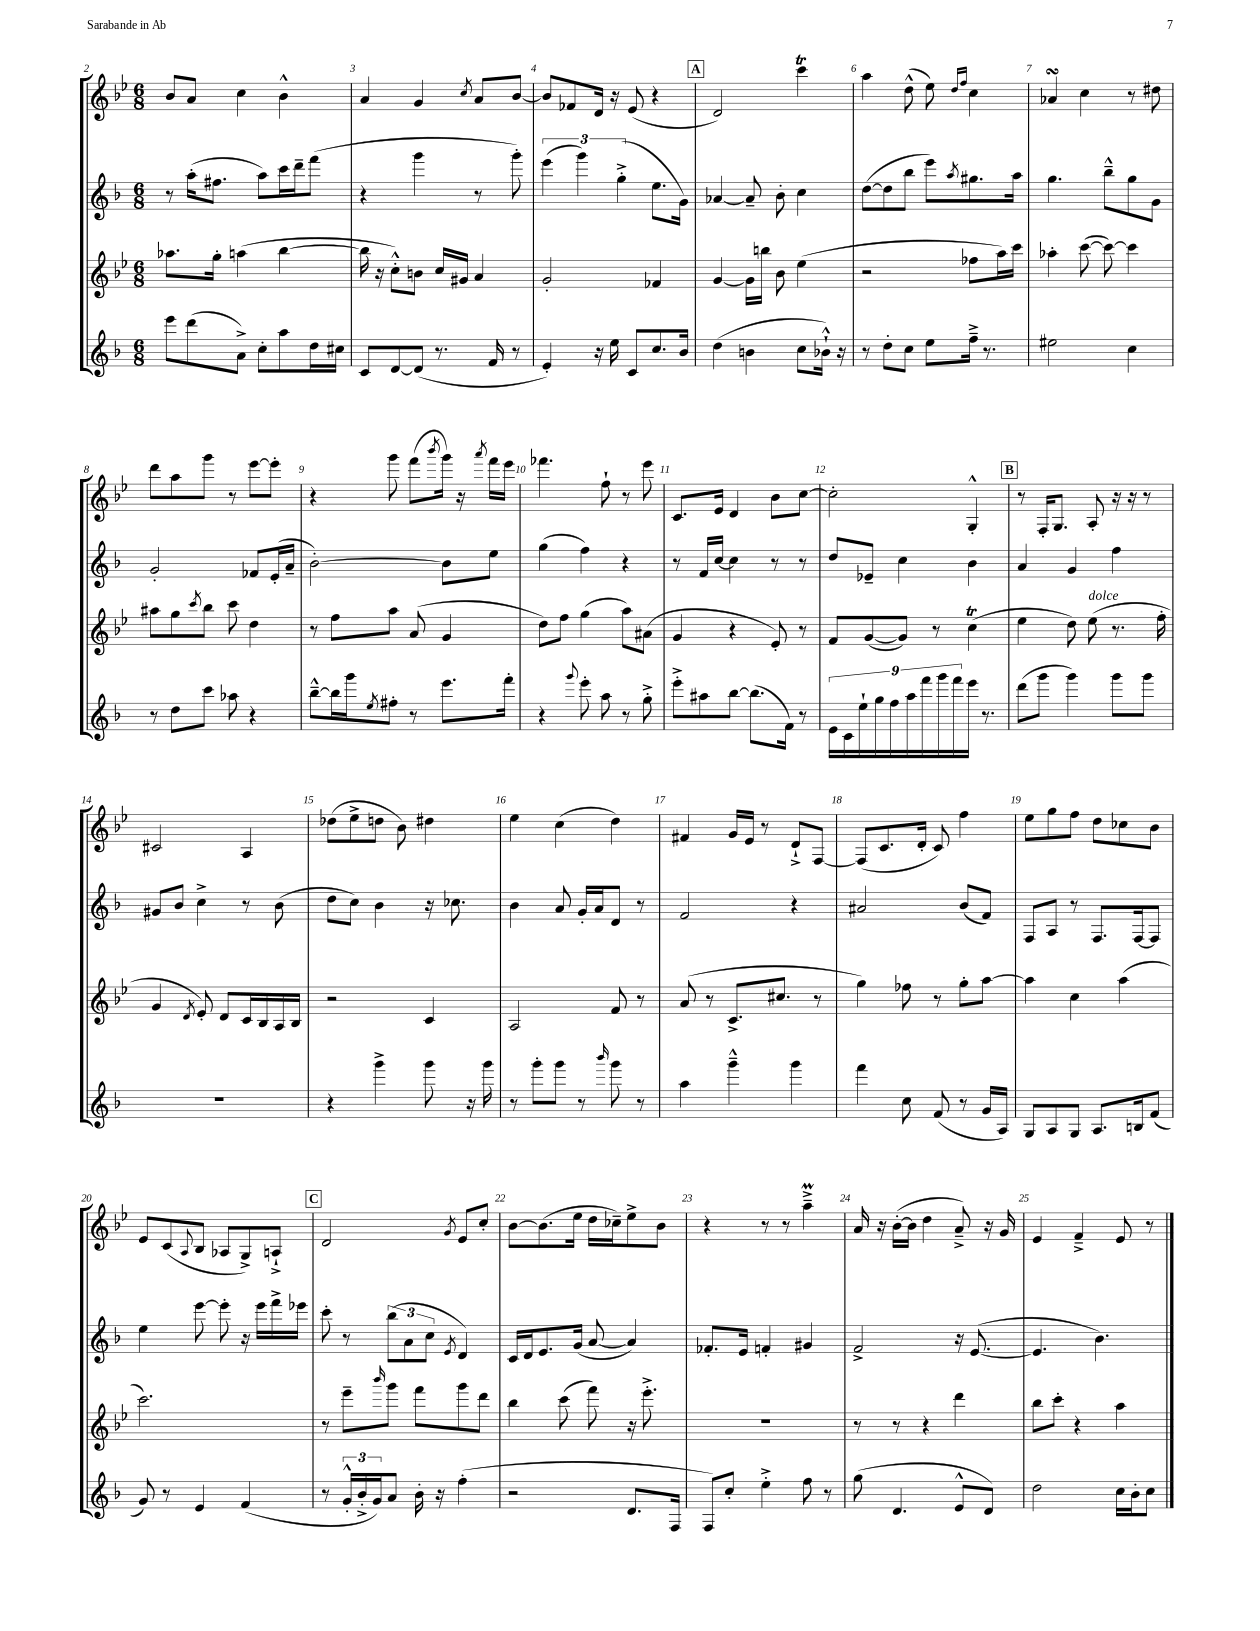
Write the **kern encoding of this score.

**kern	**kern	**kern	**kern
*staff4	*staff3	*staff2	*staff1
*clefG2	*clefG2	*clefG2	*clefG2
*k[b-]	*k[b-e-]	*k[b-]	*k[b-e-]
*M6/8	*M6/8	*M6/8	*M6/8
8eee\L	8.aa-\L	8r	8b-/L
(8ddd\	.	(16aa'\LK	8a/J
.	16gg'\Jk	8.ff#\J	.
8a^\J)	(4aa\	.	4cc\
8cc'\L	.	8aa\L)	.
8aa\	[4bb-\	16ccc\L	4b-^^\
.	.	16ddd~\J	.
16dd\L	.	(8fff\J	.
16cc#\JJ	.	.	.
=	=	=	=
8c/L	16bb-\]	4r	4a/
.	16r	.	.
[8d/	8cc'^^\L)	.	.
(8d/]J	8b\J	4ggg\	4g/
8.r	16cc/LL	.	.
.	16g#/JJ	.	.
.	.	.	8qcc/
.	4a/	8r	8a/L
16f/	.	.	.
8r	.	8ggg'\)	[8b-/J
=	=	=	=
4e'/)	2g'/	(6eee\	8b-/]L
.	.	.	8f-/
.	.	6ggg\)	.
16r	.	.	16d/Jk
16ee\	.	.	16r
.	.	(6gg'^\	.
8c/L	.	.	(8e-/
8.cc/	4f-/	8.ee\L	4r
16b-/Jk	.	16g\Jk)	.
=	=	=	=
(4dd\	[4g/	[4a-/	2d/)
4b\	16g\]LL	8a-~/]	.
.	16bb\JJ	.	.
.	8b-\	8b-'\	.
8cc\L	(4ee-\	4cc\	4ccc\
16b-`^^\Jk)	.	.	.
16r	.	.	.
=	=	=	=
8r	2r	([8dd\L	4aa\
8dd'\L	.	8dd\]	.
8cc\J	.	8bb-\J	(8dd^^\
8ee\L	.	8eee\L)	8ee-\)
.	.	.	16qqdd/LL
.	.	8qaa/	16qqff/JJ
16ff~^\Jk	8ff-\L	8.gg#\	4cc\
8.r	.	.	.
.	16aa\L)	.	.
.	16ccc\JJ	16aa\Jk	.
=	=	=	=
2ee#\	4aa-'\	4.gg\	4a-/
.	([8ccc\	.	4cc\
.	8ccc\_)	8bb-~^^\L	.
4cc\	4ccc\]	8gg\	8r
.	.	8g\J	8dd#\
=	=	=	=
8r	8aa#\L	2g'/	8ddd\L
8dd\L	8gg\	.	8aa\
.	8qccc/	.	.
8ccc\J	8bb-\J	.	8ggg\J
8aa-\	8ccc\	.	8r
4r	4dd\	8f-/L	[8eee-\L
.	.	(16e'/L	8eee-'\]J
.	.	16a~/JJ	.
=	=	=	=
[8bb-~^^\L	8r	[2b-'\)	4r
16bb-\]L	8ff\L	.	.
16ggg\J	.	.	.
8qee/	.	.	.
8ff#'\J	8aa\J	.	8ggg\
8r	(8a/	.	(8fff\L
.	.	.	8qbbb-/
8.eee\L	4g/	8b-\]L	16ggg\Jk)
.	.	.	16r
.	.	.	8qaaa/
.	.	8ee\J	16fff\LL
16fff'\Jk	.	.	16eee-\JJ
=	=	=	=
4r	8dd\L)	(4gg\	4.fff-\
.	8ff\J	.	.
8qqggg/	.	.	.
8eee'\	(4gg\	4ff\)	.
8aa\	.	.	8ff`\
8r	8aa\L)	4r	8r
8gg'^\	(8a#\J	.	8eee-\
=	=	=	=
8eee'^\L	4g/	8r	8.c/L
8aa#\	.	16f/LL	.
.	.	[16cc/JJ	16e-/Jk
[8bb-\J	4r	4cc\]	4d/
(8.bb-\]L	.	.	.
.	8e-'/)	8r	8b-\L
16f\Jk)	.	.	.
8r	8r	8r	[8cc\J
=	=	=	=
18e\LL	8f/L	8dd/L	2cc'\]
18c\	.	.	.
18ee`\	.	.	.
.	([8g/	8e-~/J	.
18gg\	.	.	.
18ff\	.	.	.
.	8g/]J)	4cc\	.
18aa\	.	.	.
18fff\	.	.	.
.	8r	.	.
18ggg\	.	.	.
18fff\	.	.	.
16eee\JJ	(4cc\	4b-\	4G'^^/
8.r	.	.	.
=	=	=	=
(8ddd\L	4ee-\	4a/	8r
8ggg\J	.	.	16F'/LK
.	.	.	8.G/J
4ggg\)	8dd\)	4g/	.
.	(8ee-\	.	8A'/
8ggg\L	8.r	4ff\	16r
.	.	.	16r
8ggg\J	.	.	8r
.	16ff'\	.	.
=	=	=	=
2.r	4g/	8g#/L	2c#/
.	.	8b-/J	.
.	8qd/	.	.
.	8e-'/)	4cc^\	.
.	8d/L	.	.
.	16c/L	8r	4A/
.	16B-/	.	.
.	16A/	(8b-\	.
.	16B-/JJ	.	.
=	=	=	=
4r	2r	8dd\L	(8dd-\L
.	.	8cc\J)	8ee-^\
4ggg^\	.	4b-\	8dd\J
.	.	.	8b-\)
8ggg\	4c/	16r	4dd#\
.	.	8.cc-\	.
16r	.	.	.
16ggg\	.	.	.
=	=	=	=
8r	2A/	4b-\	4ee-\
8ggg'\L	.	.	.
8ggg\J	.	8a/	(4cc\
8r	.	16g'/LL	.
.	.	16a/J	.
16qqbbb-/	.	.	.
8ggg\	8f/	8d/J	4dd\)
8r	8r	8r	.
=	=	=	=
4aa\	(8a/	2f/	4f#/
.	8r	.	.
4ggg~^^\	8.c^/L	.	16g/LL
.	.	.	16e-/JJ
.	.	.	8r
.	8.cc#/J	.	.
4ggg\	.	4r	8d`^/L
.	8r	.	[8F/J
=	=	=	=
4fff\	4gg\)	2a#/	(8F/]L
.	.	.	8.c/
8cc\	8ff-\	.	.
.	.	.	16d'/Jk
(8f/	8r	.	8c/)
8r	8gg'\L	(8b-/L	4ff\
16g/LL	[8aa\J	8f/J)	.
16A/JJ)	.	.	.
=	=	=	=
8G/L	4aa\]	8F/L	8ee-\L
8A/	.	8A/J	8gg\
8G/J	4cc\	8r	8ff\J
8.A/L	.	8.F/L	8dd\L
.	(4aa\	.	8cc-\
16B/k	.	[16F/k	.
(8f/J	.	8F/]J	8b-\J
=	=	=	=
8g/)	2.ccc\)	4ee\	8e-/L
8r	.	.	(8c/
.	.	.	8qqA/
4e/	.	[8eee\	8B-/J
.	.	8eee'\]	8A-/L
(4f/	.	16r	8G^/)
.	.	16eee\LL	.
.	.	16fff^\	8A`^/J
.	.	16eee-\JJ	.
=	=	=	=
8r	8r	8ccc'\	2d/
24g'^^/LL	8eee-~\L	8r	.
24b-'^/	.	.	.
24g/J)	.	.	.
.	16qqbbb-/	.	.
8a/J	8ggg\J	(12bb-\L	.
.	.	12a\	.
16b-'\	8fff\L	.	.
.	.	12cc\J	.
16r	.	.	.
.	.	8qe/	8qg/
(4ff'\	8ggg\	4d/)	8e-/L
.	8ddd\J	.	8cc'/J
=	=	=	=
2r	4bb-\	16c/LL	[8b-\L
.	.	16d/J	.
.	.	8.e/	(8.b-\]
.	(8ccc\	.	.
.	.	(16g/Jk	16ee-\Jk
.	8fff\)	[8a/	16dd\LL
.	.	.	16cc-~\J)
8.d/L	16r	4a/])	8ee-^\
.	8.eee-'^\	.	.
.	.	.	8b-\J
16F/Jk	.	.	.
=	=	=	=
8F/L)	2.r	8.f-'/L	4r
8cc'/J	.	.	.
.	.	16e/Jk	.
4ee'^\	.	4f'/	8r
.	.	.	8r
8ff\	.	4g#/	4aa~^\
8r	.	.	.
=	=	=	=
(8gg\	8r	2f^/	16a/
.	.	.	16r
4.d/	8r	.	([16b-'\LL
.	.	.	16b-\]JJ
.	4r	.	4dd\
8e^^/L	4ddd\	16r	8a~^/)
.	.	([8.e/	.
8d/J)	.	.	16r
.	.	.	16g/
=	=	=	=
2dd\	8bb-\L	4.e/]	4e-/
.	8ccc'\J	.	.
.	4r	.	4f~^/
.	.	4.b-\)	.
16cc\LL	4aa\	.	8e-/
16b-'\J	.	.	.
8cc\J	.	.	8r
==	==	==	==
*-	*-	*-	*-
